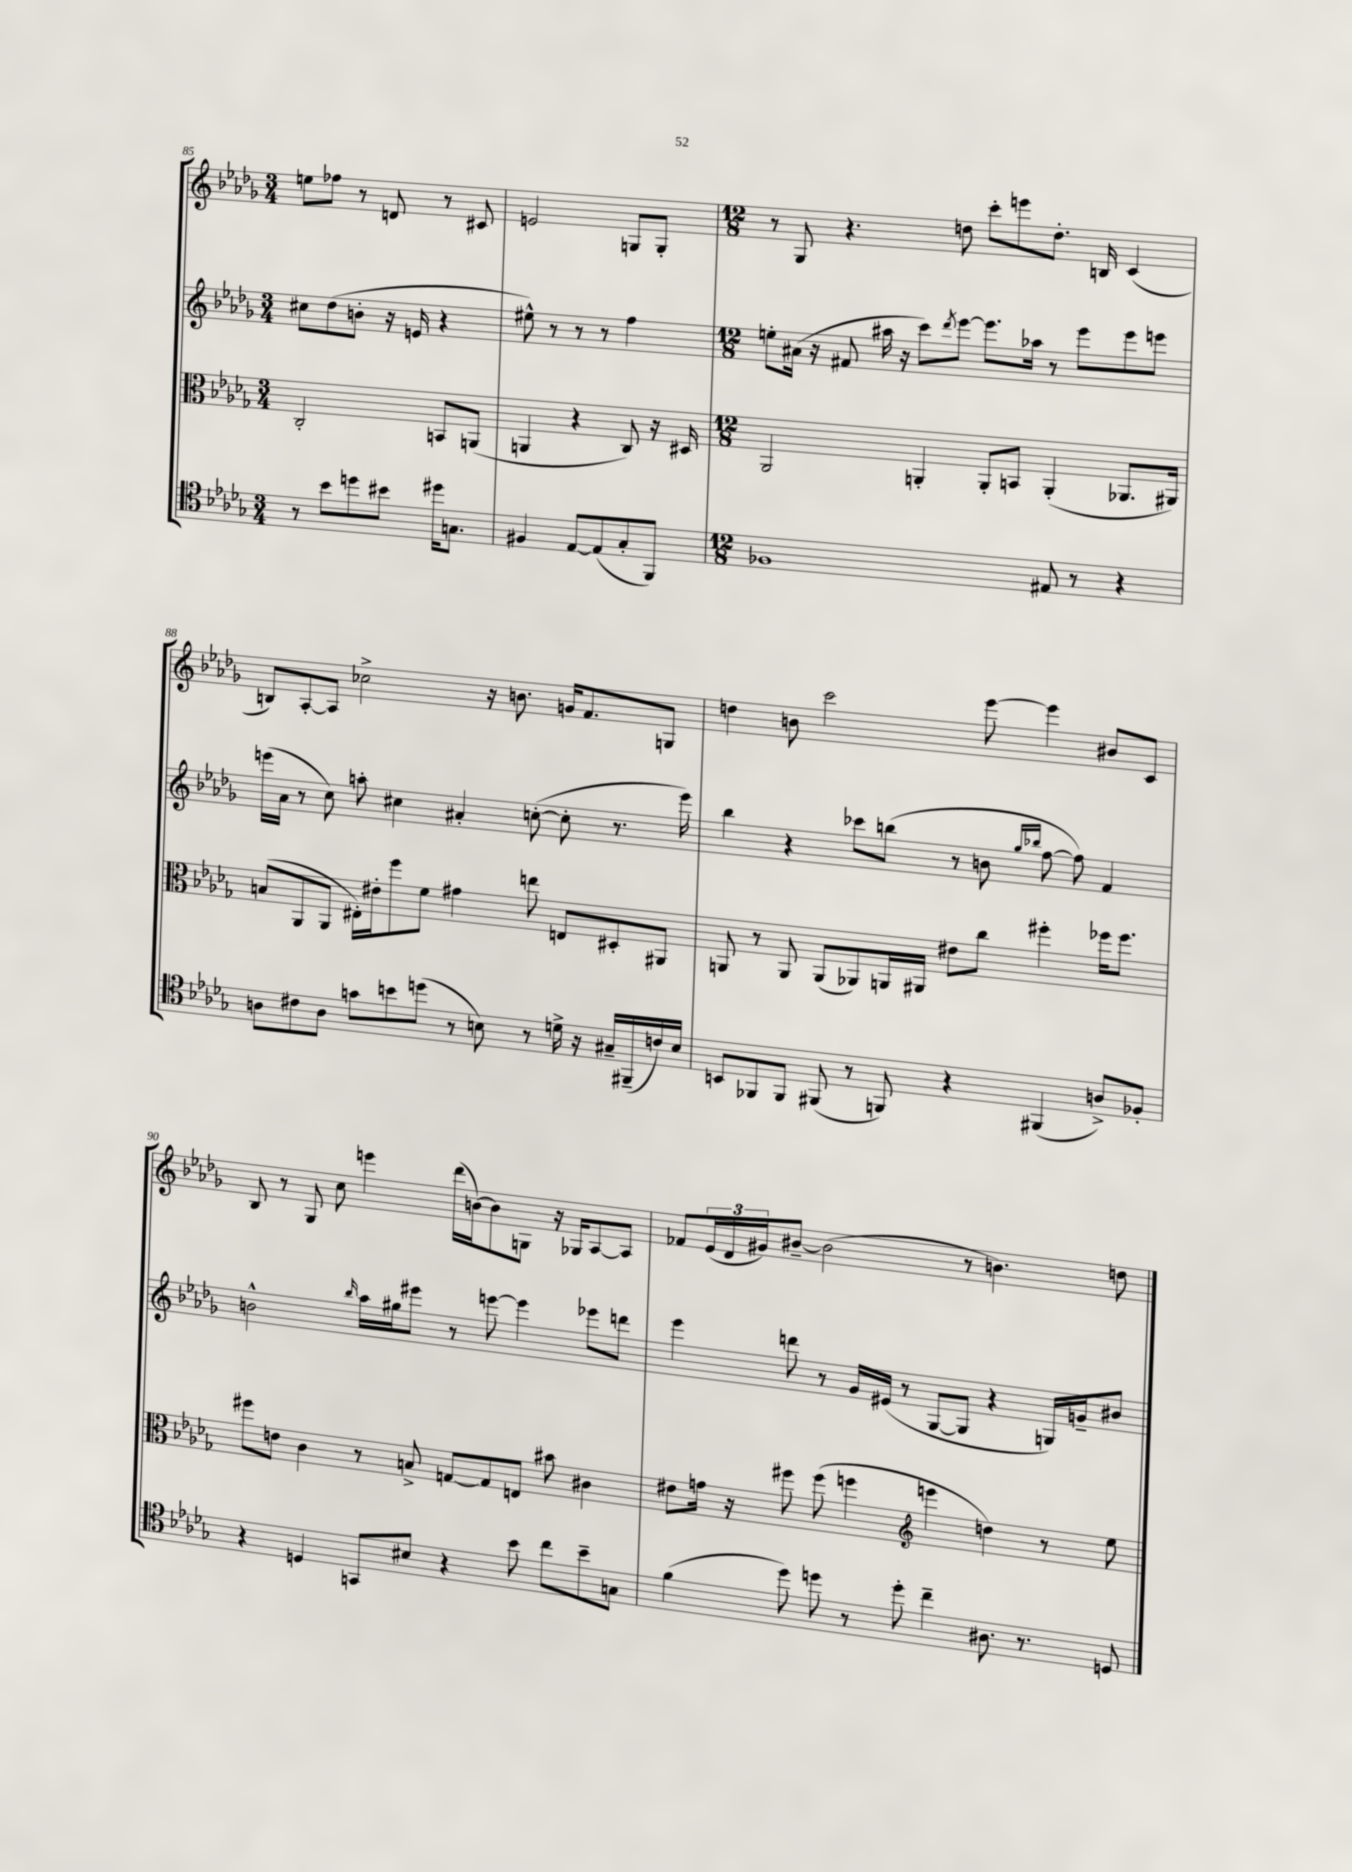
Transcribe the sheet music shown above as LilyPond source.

<<
\new StaffGroup <<
\new Staff = "s0" {
    \clef treble \key des \major \numericTimeSignature \time 3/4
    e''8 fes''8 r8 d'8 r8 cis'8 |
    e'2 g8 g8-. |
    \numericTimeSignature \time 12/8 r8 ges8 r4. d''8 c'''8-. e'''8 d''8.-. b16 c'4( |
    b8) aes8~-. aes8 ces''2-> r16 b'8. g'16 f'8. g8 |
    d''4 b'8 c'''2 ees'''8~ ees'''4 bis'8 c'8 |
    bes8 r8 ges8 c''8 e'''4 des'''16( b'16~) b'8 g8 r16 ges16 aes8~ aes8 |
    fes'8 \tuplet 3/2 { ees'16( des'16 gis'16) } bis'8~-- bis'2( r8 b'4.) d''8 \bar "|." |
}
\new Staff = "s1" {
    \clef treble \key des \major \numericTimeSignature \time 3/4
    cis''8 des''8( b'8-. r16 e'16 r4 |
    eis''8-^) r8 r8 r8 f''4 |
    \numericTimeSignature \time 12/8 e''8-. ais'16( r16 fis'8 ais''16 r16 c'''8) \acciaccatura { des'''8 } ees'''8~ ees'''8. aes''16 r8 ees'''8 ees'''8 e'''8 |
    e'''16( aes'16 r8 c''8) a''8-. cis''4 ais'4-. c''8~-.( c''8-. r8. e'''16) |
    bes''4 r4 ces'''8 b''8( r8 b'8 \grace { ges''16 bes''16 } f''8~ f''8) f'4 |
    b'2-^ \grace { bes''16 } aes''16 gis''16 eis'''8 r8 e'''8~ e'''4 ees'''8 d'''8 |
    ees'''4 d'''8 r8 ges'16 eis'16( r8 ges8~ ges8 r4 g16) g'16-- bis'8 \bar "|." |
}
\new Staff = "s2" {
    \clef alto \key des \major \numericTimeSignature \time 3/4
    c2-. b,8 a,8( |
    a,4 r4 c8) r16 dis16 |
    \numericTimeSignature \time 12/8 aes,2 a,4-. a,8-. b,8 a,4-.( aes,8. ais,16) |
    b8( aes,8 aes,8 eis16-.) eis'16-. f''8 f'8 gis'4 e''8 e8 dis8-. ais,8 |
    a,8 r8 a,8 a,8( aes,8) a,16 ais,16 eis'8 c''8 fis''4-. fes''16 fes''8. |
    fis''8 e'8 c'4 r8 b8-> g8~ g8 e8 bis'8 cis'4 |
    eis'8 g'16 r16 fis''8 fis''8( f''4 \clef treble e'''4 d''4) r8 ees''8 \bar "|." |
}
\new Staff = "s3" {
    \clef tenor \key des \major \numericTimeSignature \time 3/4
    r8 bes'8 d''8 bis'8 dis''16 g8. |
    fis4 ees8~ ees8( ges8-. f,8) |
    \numericTimeSignature \time 12/8 fes1 eis8 r8 r4 |
    a8 cis'8 a8 g'8 b'8 d''8( r8 b8) r8 d'16-> r16 gis16-- fis,16--( c'16) b16 |
    b,8 fes,8 fes,8 fis,8( r8 f,8) r4 fis,4( a8->) fes8-. |
    r4 d4 g,8 bis8 r4 bes'8 c''8 bes'8-- g8 |
    f'4( des''8) d''8 r8 d''8-. c''4-- ais8. r8. d8 \bar "|." |
}
>>
>>
\layout { \context { \Score currentBarNumber = #85 } }
